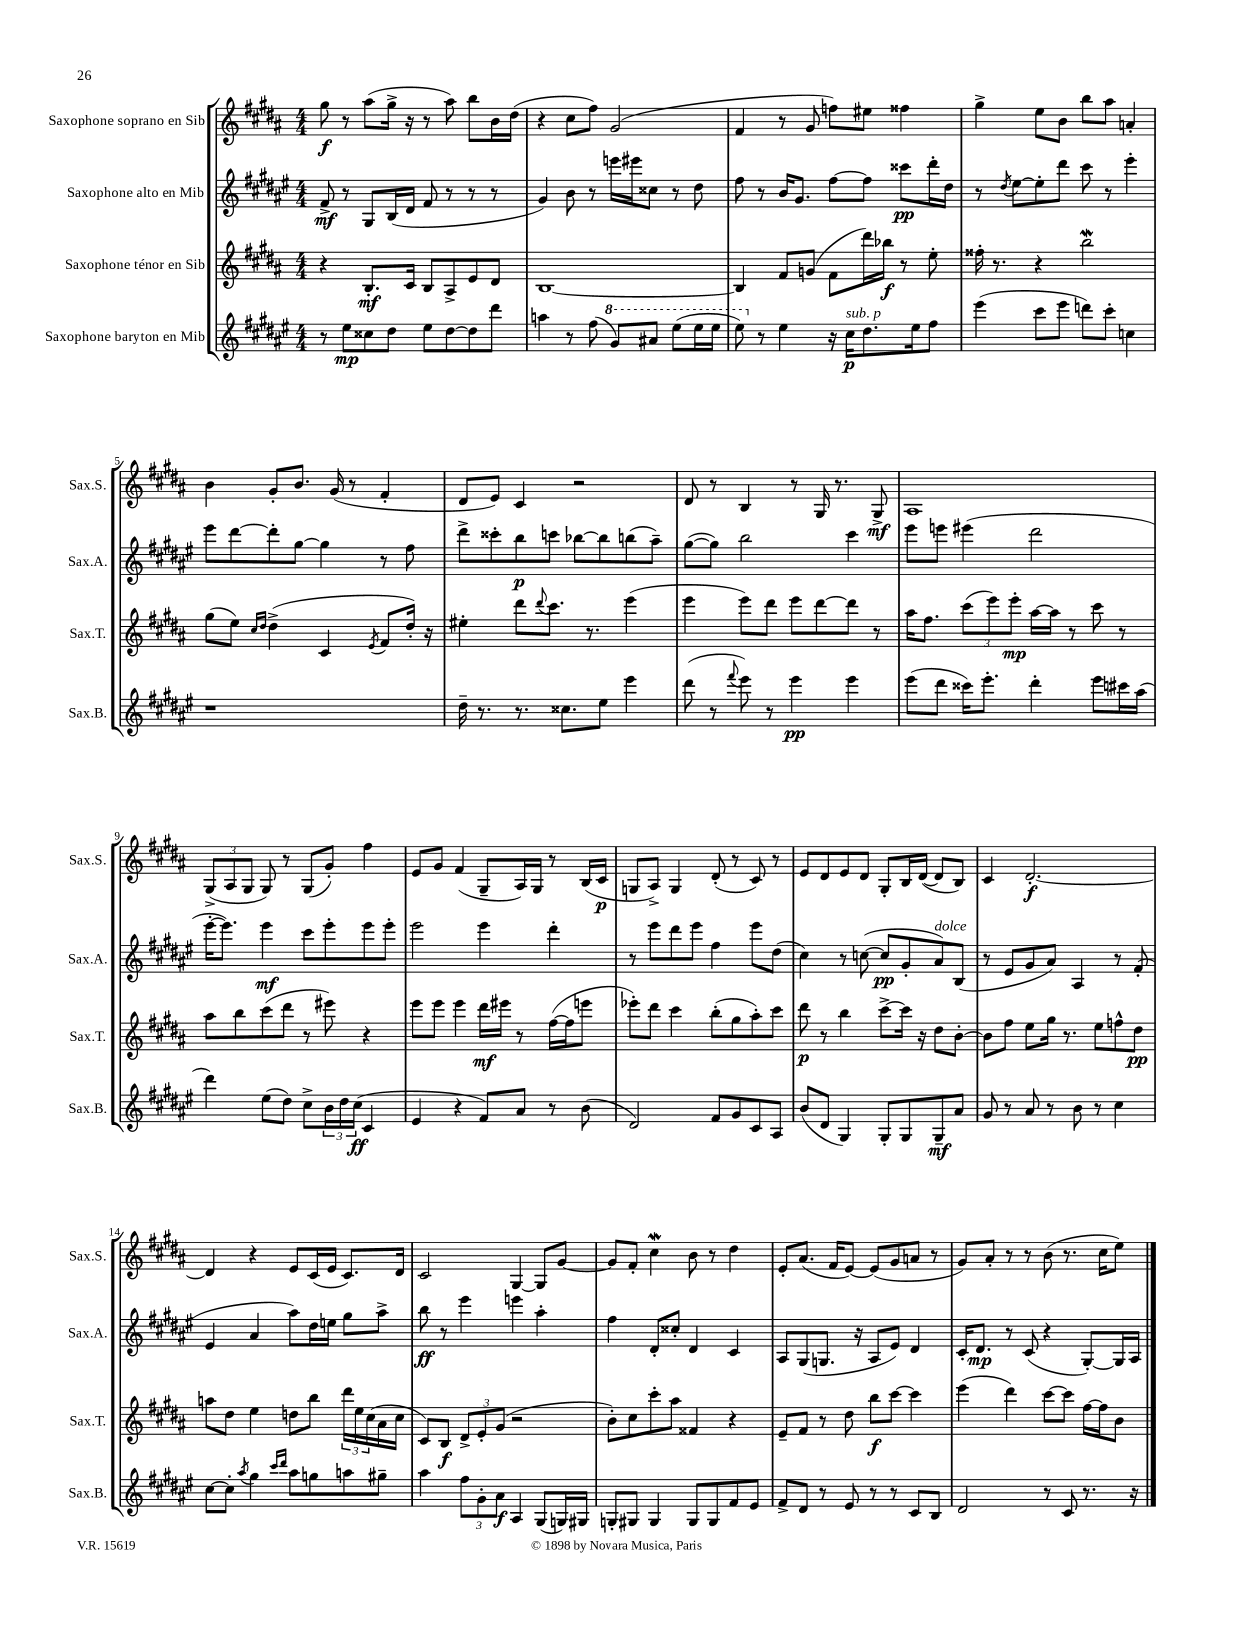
<<
\new StaffGroup <<
\new Staff = "s0" \with { instrumentName = "Saxophone soprano en Sib" shortInstrumentName = "Sax.S." } {
    \clef treble \key b \major \numericTimeSignature \time 4/4
    gis''8\f r8 ais''8( gis''16-> r16 r8 ais''8) b''8 b'16 dis''16( |
    r4 cis''8 fis''8) gis'2( |
    fis'4 r8 gis'8 f''8) eis''8 fisis''4 |
    gis''4-> e''8 b'8 b''8 ais''8 a'4-. |
    b'4 gis'8-. b'8. gis'16( r8 fis'4-. |
    dis'8 e'8) cis'4 r2 |
    dis'8 r8 b4 r8 gis16 r8. gis8->\mf |
    ais1 |
    \tuplet 3/2 { gis8->( ais8 gis8 } gis8) r8 gis8( gis'8-.) fis''4 |
    e'8 gis'8 fis'4( gis8-- ais16) gis16 r8 b16( cis'16\p |
    g8 ais8->) g4 dis'8-.( r8 cis'8) r8 |
    e'8 dis'8 e'8 dis'8 gis8-. b16 dis'16~( dis'8 b8) |
    cis'4 dis'2.~-.\f |
    dis'4 r4 e'8 cis'16( e'16 cis'8.) dis'16 |
    cis'2 gis4~ gis8 gis'8~ |
    gis'8 fis'8-. cis''4\mordent b'8 r8 dis''4 |
    e'8-. ais'8.( fis'16 e'8~) e'8( gis'8 a'8 r8 |
    gis'8) ais'8-. r8 r8 b'8( r8. cis''16 e''8) \bar "|." |
}
\new Staff = "s1" \with { instrumentName = "Saxophone alto en Mib" shortInstrumentName = "Sax.A." } {
    \clef treble \key fis \major \numericTimeSignature \time 4/4
    fis'8->\mf r8 gis8 b16( dis'16 fis'8 r8 r8 r8 |
    gis'4) b'8 r8 e'''16 eis'''16 cisis''8 r8 dis''8 |
    fis''8 r8 b'16 gis'8. fis''8~ fis''8 cisis'''8\pp dis'''16-. dis''16 |
    r8 \acciaccatura { dis''8 } eis''8~ eis''8-. dis'''8 cis'''8 r8 eis'''4-. |
    eis'''8 dis'''8~ dis'''8-. gis''8~ gis''4 r8 fis''8 |
    dis'''8-> cisis'''8-. b''8\p c'''8 bes''8~ bes''8 b''8( ais''8--) |
    gis''8~( gis''8) b''2 cis'''4 |
    eis'''8 e'''8 eis'''4( dis'''2 |
    eis'''16~-. eis'''8.) eis'''4\mf cis'''8 eis'''8-. eis'''8 eis'''8-. |
    eis'''2 eis'''4 dis'''4-. |
    r8 eis'''8 dis'''8 eis'''8 fis''4 eis'''8 dis''8( |
    cis''4) r8 c''8~( c''8\pp gis'8-. ais'8^\markup { \italic "dolce" }) b8( |
    r8 eis'8 gis'8 ais'8) ais4 r8 fis'8-.( |
    eis'4 ais'4 ais''8) dis''16 e''16 gis''8 ais''8-> |
    b''8\ff r8 eis'''4 e'''4 ais''4-. |
    fis''4 dis'8-. cisis''8-. dis'4 cis'4 |
    ais8 gis8( g8. r16 ais8 eis'8) dis'4 |
    cis'16-. dis'8.\mp r8 cis'8( r4 gis8~-.) gis16 ais16 \bar "|." |
}
\new Staff = "s2" \with { instrumentName = "Saxophone ténor en Sib" shortInstrumentName = "Sax.T." } {
    \clef treble \key b \major \numericTimeSignature \time 4/4
    r4 b8.-.\mf cis'16 b8 ais8-> e'8 dis'8 |
    b1~ |
    b4 fis'8 g'8( fis'8 dis'''16) bes''16\f r8 e''8-. |
    fisis''16-. r8. r4 b''2\mordent |
    gis''8( e''8) \grace { cis''16 dis''16 } dis''4->( cis'4 \acciaccatura { e'8 } fis'8 dis''16-.) r16 |
    eis''4-. dis'''8 \appoggiatura { dis'''8 } cis'''8. r8. e'''4( |
    e'''4 e'''8) dis'''8 e'''8 dis'''8~ dis'''8 r8 |
    ais''16 fis''8. \tuplet 3/2 { cis'''8( e'''8) e'''8-.\mp } ais''16~ ais''16 r8 cis'''8 r8 |
    ais''8 b''8 cis'''8( dis'''8 r8 eis'''8) r4 |
    e'''8 e'''8 e'''4 dis'''16\mf eis'''16 r8 fis''16~( fis''16 e'''8 |
    ees'''8-.) dis'''8 cis'''4 b''8-.( gis''8 ais''8-.) cis'''8 |
    dis'''8\p r8 b''4 cis'''8~-> cis'''16 r16 dis''8 b'8~-. |
    b'8 fis''8 e''8 gis''16 r8. e''8 f''8-^ dis''8\pp |
    a''8 dis''8 e''4 d''8 b''8 \tuplet 3/2 { dis'''16 e''16 cis''16( } ais'16 cis''16 |
    cis'8) b8\f \tuplet 3/2 { dis'8-> e'8-. gis'8( } r2 |
    b'8-.) cis''8 cis'''8-. ais''8 fisis'4 r4 |
    e'8-- fis'8 r8 dis''8 b''8\f cis'''8~ cis'''4 |
    e'''4( dis'''4) cis'''8~ cis'''8 fis''16~ fis''16 b'8 \bar "|." |
}
\new Staff = "s3" \with { instrumentName = "Saxophone baryton en Mib" shortInstrumentName = "Sax.B." } {
    \clef treble \key fis \major \numericTimeSignature \time 4/4
    r8 eis''8\mp cisis''8 dis''8 eis''8 dis''8~ dis''8 dis'''8 |
    a''4 r8 fis''8( \ottava #1 gis''8) ais''8 eis'''8( eis'''16 eis'''16 |
    eis'''8) \ottava #0 r8 eis''4 r16 cis''16\p^\markup { \italic "sub. p" } dis''8. eis''16 fis''8 |
    eis'''4( cis'''8 eis'''8 d'''8) cis'''8-. c''4 |
    r1 |
    dis''16-- r8. r8. cisis''8. eis''8 eis'''4 |
    dis'''8( r8 \appoggiatura { fis'''8 } eis'''8) r8 eis'''4\pp eis'''4 |
    eis'''8( dis'''8 cisis'''16) eis'''8.-. dis'''4-. eis'''8 cis'''16 ais''16( |
    dis'''4) eis''8( dis''8) cis''8-> \tuplet 3/2 { b'16 dis''16 cis''16\ff( } cis'4 |
    eis'4 r4 fis'8) ais'8 r8 b'8( |
    dis'2) fis'8 gis'8 cis'8 ais8 |
    b'8( dis'8 gis4) gis8-. gis8 gis8--\mf ais'8 |
    gis'8 r8 ais'8 r8 b'8 r8 cis''4 |
    cis''8~ cis''8-. \acciaccatura { ais''8 } gis''4 \grace { cis'''16 dis'''16 } ais''8 g''8 a''8 gis''8-- |
    ais''4 \tuplet 3/2 { fis''8 gis'8-. ais'8\f } ais4 gis8( g16) gis16 |
    g8-. gis8 gis4 gis8 gis8 fis'8 eis'8 |
    fis'8-> dis'8 r8 eis'8 r8 r8 cis'8 b8 |
    dis'2 r8 cis'8 r8. r16 \bar "|." |
}
>>
>>
